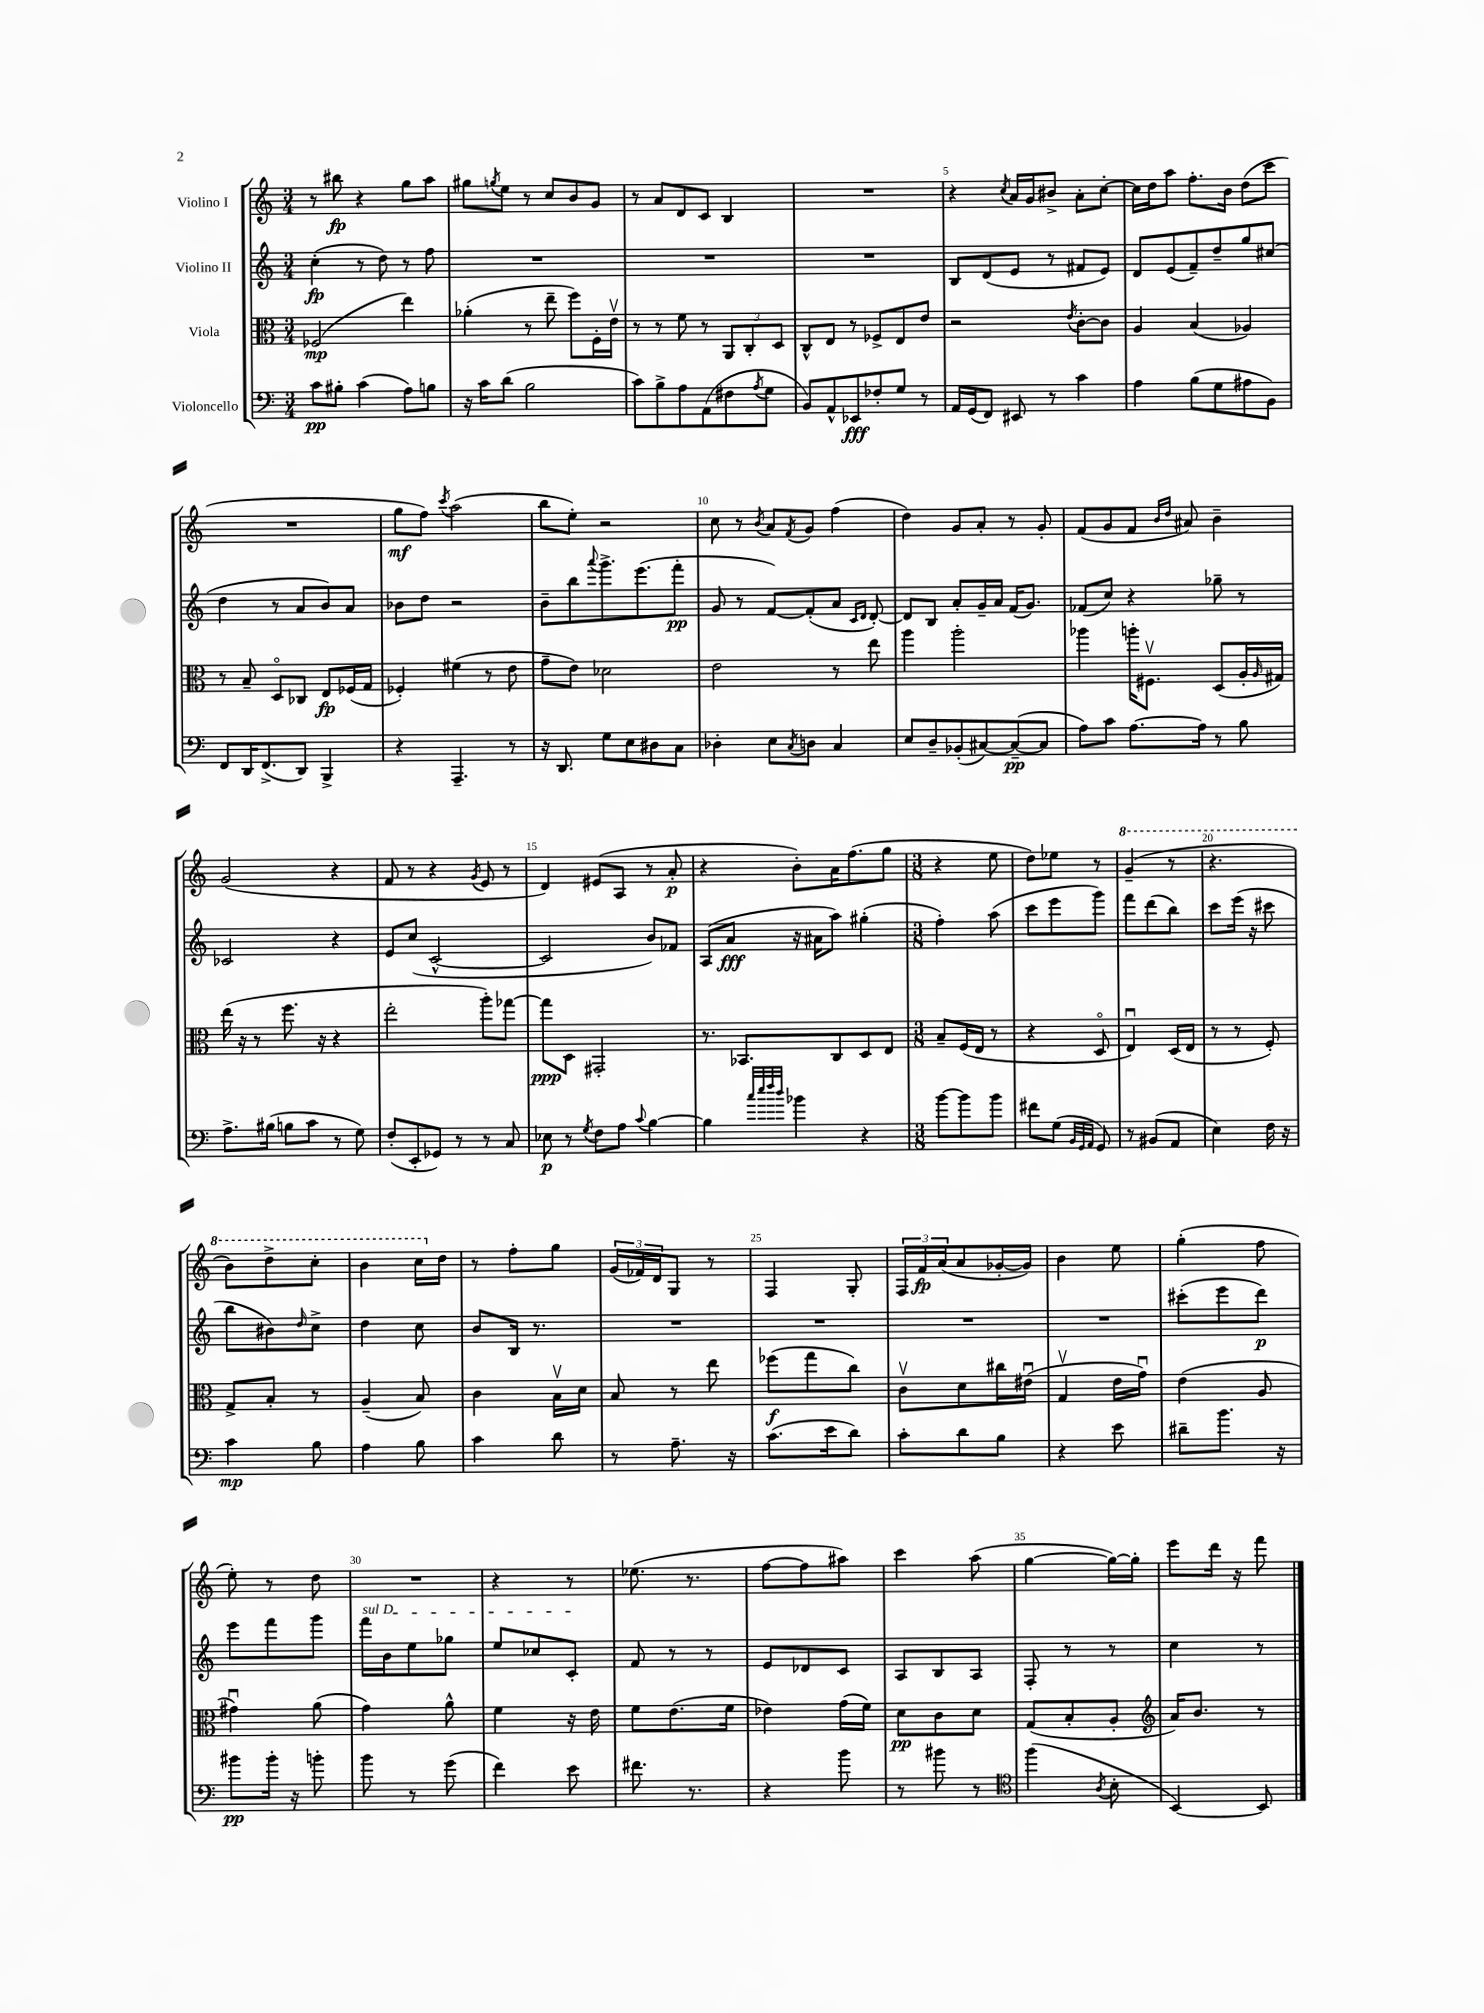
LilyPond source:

<<
\new StaffGroup <<
\new Staff = "s0" \with { instrumentName = "Violino I" } {
    \clef treble \key c \major \numericTimeSignature \time 3/4
    r8 bis''8\fp r4 g''8 a''8 |
    gis''8 \acciaccatura { g''8 } e''8 r8 c''8 b'8 g'8 |
    r8 a'8 d'8 c'8 b4 |
    R2. |
    r4 \acciaccatura { c''8 } a'16 g'16 bis'8-> a'8-. c''8~-. |
    c''16 d''16 a''8 f''8.-. b'16 d''8( c'''8 |
    R2. |
    g''8\mf f''8) \acciaccatura { c'''8 } a''2( |
    b''8 e''8-.) r2 |
    c''8 r8 \acciaccatura { b'8 } a'8 \acciaccatura { f'8 } g'8 f''4( |
    d''4) g'8 a'8-. r8 g'8-. |
    f'8( g'8 f'8 \grace { b'16 d''16 } ais'8) b'4-- |
    g'2( r4 |
    f'8 r8 r4 \acciaccatura { g'8 } e'8 r8 |
    d'4) eis'8( a8 r8 a'8-.\p |
    r4 b'8-.) a'16 f''8.( g''8 |
    \numericTimeSignature \time 3/8 r4 e''8 |
    d''8) ees''8 r8 |
    \ottava #1 g''4--( r8 |
    r4. |
    b''8) d'''8-> c'''8-. |
    b''4 c'''16 \ottava #0 d''16 |
    r8 f''8-. g''8 |
    \tuplet 3/2 { g'16( fes'16) d'16 } g8 r8 |
    f4 g8-. |
    \tuplet 3/2 { f16 f'16\fp a'16( } a'8 ges'16~-. ges'16) |
    b'4 e''8 |
    g''4-.( f''8 |
    e''8-.) r8 d''8 |
    R4. |
    r4 r8 |
    ees''8.( r8. |
    f''8~ f''8 ais''8) |
    c'''4 a''8( |
    g''4~ g''16~) g''16-. |
    e'''8 d'''16 r16 f'''8 \bar "|." |
}
\new Staff = "s1" \with { instrumentName = "Violino II" } {
    \clef treble \key c \major \numericTimeSignature \time 3/4
    c''4-.\fp( r8 d''8) r8 f''8 |
    R2. |
    R2. |
    R2. |
    b8 d'8( e'8 r8 fis'8 e'8) |
    d'8 e'8( f'8--) d''8-- g''8 cis''8( |
    d''4 r8 a'8 b'8) a'8 |
    bes'8 d''8 r2 |
    b'8-- b''8 \appoggiatura { a'''8 } g'''8.-> e'''8.( f'''8-.\pp |
    g'8 r8 f'8~) f'8-.( a'8 \grace { c'16 d'16 } d'8~-.) |
    d'8 b8 a'8-. g'16-- a'16 f'16( g'8.) |
    fes'8( c''8) r4 ges''8-- r8 |
    ces'2 r4 |
    e'8 c''8( c'2~-^ |
    c'2 b'8) fes'8 |
    a8( a'8\fff r16 ais'16 a''8) gis''4-.( |
    \numericTimeSignature \time 3/8 f''4-.) a''8( |
    c'''8 e'''8 g'''8) |
    f'''8 d'''8( b''8) |
    c'''8 e'''16( r16 cis'''8 |
    b''8 bis'8) \grace { d''16 } c''8-> |
    d''4 c''8 |
    b'8 b16 r8. |
    R4. |
    R4. |
    R4. |
    R4. |
    cis'''8-.( e'''8 d'''8\p) |
    e'''8 f'''8 g'''8 |
    \once \override TextSpanner.bound-details.left.text = \markup { \italic "sul D" } f'''16\startTextSpan b'16 e''8 ges''8 |
    e''8 ces''8 c'8-.\stopTextSpan |
    f'8 r8 r8 |
    e'8 des'8 c'8 |
    a8 b8 a8 |
    f8-. r8 r8 |
    c''4 r8 \bar "|." |
}
\new Staff = "s2" \with { instrumentName = "Viola" } {
    \clef alto \key c \major \numericTimeSignature \time 3/4
    fes2\mp( e''4) |
    aes'4-.( r8 e''8-- f''8) f16-. e'16\upbow |
    r8 r8 f'8 r8 \tuplet 3/2 { a,8 c8-. d8 } |
    c8-^ e8 r8 fes8-> e8 e'8 |
    r2 \acciaccatura { e'8 } c'8~-. c'8 |
    a4 b4( aes4) |
    r8 b8-- d8\flageolet ces8 e8\fp fes16( g16 |
    fes4-.) fis'4( r8 e'8 |
    g'8-- e'8) des'2 |
    e'2 r8 e''8 |
    a''4 a''2-. |
    aes''4 a''16-. fis8.\upbow d8( a16-. \grace { a16 } gis16) |
    e''16( r16 r8 f''8. r16 r4 |
    e''2-. a''8-.) ges''8~ |
    ges''8\ppp d8 gis,2-. |
    r8. bes,8. c8 d8 e8 |
    \numericTimeSignature \time 3/8 b8-- f16( e16 r8 |
    r4 d8\flageolet |
    e4\downbow) d16( e16 |
    r8 r8 f8-.) |
    g8-> b8-. r8 |
    a4--( b8) |
    c'4 b16\upbow d'16 |
    b8 r8 e''8 |
    fes''8\f( g''8 c''8) |
    c'8\upbow d'8 cis''16 eis'16\downbow( |
    g4\upbow e'16 g'16\downbow) |
    e'4( a8 |
    gis'4\downbow) a'8( |
    g'4) a'8-^ |
    f'4 r16 e'16 |
    f'8 e'8.( f'16 |
    ees'4) g'16( f'16) |
    d'8\pp c'8 d'8 |
    g8( b8-. a8-. |
    \clef treble a'16) b'8. r8 \bar "|." |
}
\new Staff = "s3" \with { instrumentName = "Violoncello" } {
    \clef bass \key c \major \numericTimeSignature \time 3/4
    c'8\pp bis8-. c'4( a8) b8 |
    r16 c'16 d'8( b2 |
    c'8) b8-> a8 a,8( fis8 \acciaccatura { a8 } g8 |
    b,8) a,8-^ ees,8\fff fes8-. g8 r8 |
    a,16 g,16( f,8) eis,8 r8 c'4 |
    a4 b8( g8 ais8 b,8) |
    f,8 d,16 f,8.->( d,8) b,,4-> |
    r4 a,,4.-- r8 |
    r16 d,8. g8 e8 dis8 c8 |
    des4-. e8 \acciaccatura { c8 } d8 c4 |
    e8 d8-- bes,8-.( cis8~) cis8~--\pp( cis8 |
    a8) c'8 a8.~ a16 r8 b8 |
    a8.-> bis16( b8 c'8 r8 g8) |
    f8-.( e,8-. ges,8) r8 r8 c8 |
    ees8\p r8 \acciaccatura { g8 } f8 a8 \appoggiatura { c'8 } b4~ |
    b4 \grace { c''32 e''32 f''32 d''32 } bes'4 r4 |
    \numericTimeSignature \time 3/8 b'8~ b'8 b'8 |
    fis'8 g8( \grace { b,32 g,32 a,32 } g,8) |
    r8 bis,8( a,8 |
    e4) f16 r16 |
    c'4\mp b8 |
    a4 b8 |
    c'4 d'8 |
    r8 a8.-- r16 |
    c'8.( e'16 d'8) |
    c'8-. d'8 b8 |
    r4 e'8 |
    dis'8-- b'8. r16 |
    bis'8\pp bis'16-. r16 b'8-. |
    b'8 r8 g'8( |
    f'4) e'8 |
    fis'8. r8. |
    r4 b'8 |
    r8 bis'8 r8 |
    \clef tenor f''4( \acciaccatura { a8 } b8-. |
    b,4~) b,8 \bar "|." |
}
>>
>>
\layout { \context { \Score \override BarNumber.break-visibility = ##(#f #t #t) barNumberVisibility = #(every-nth-bar-number-visible 5) } }
